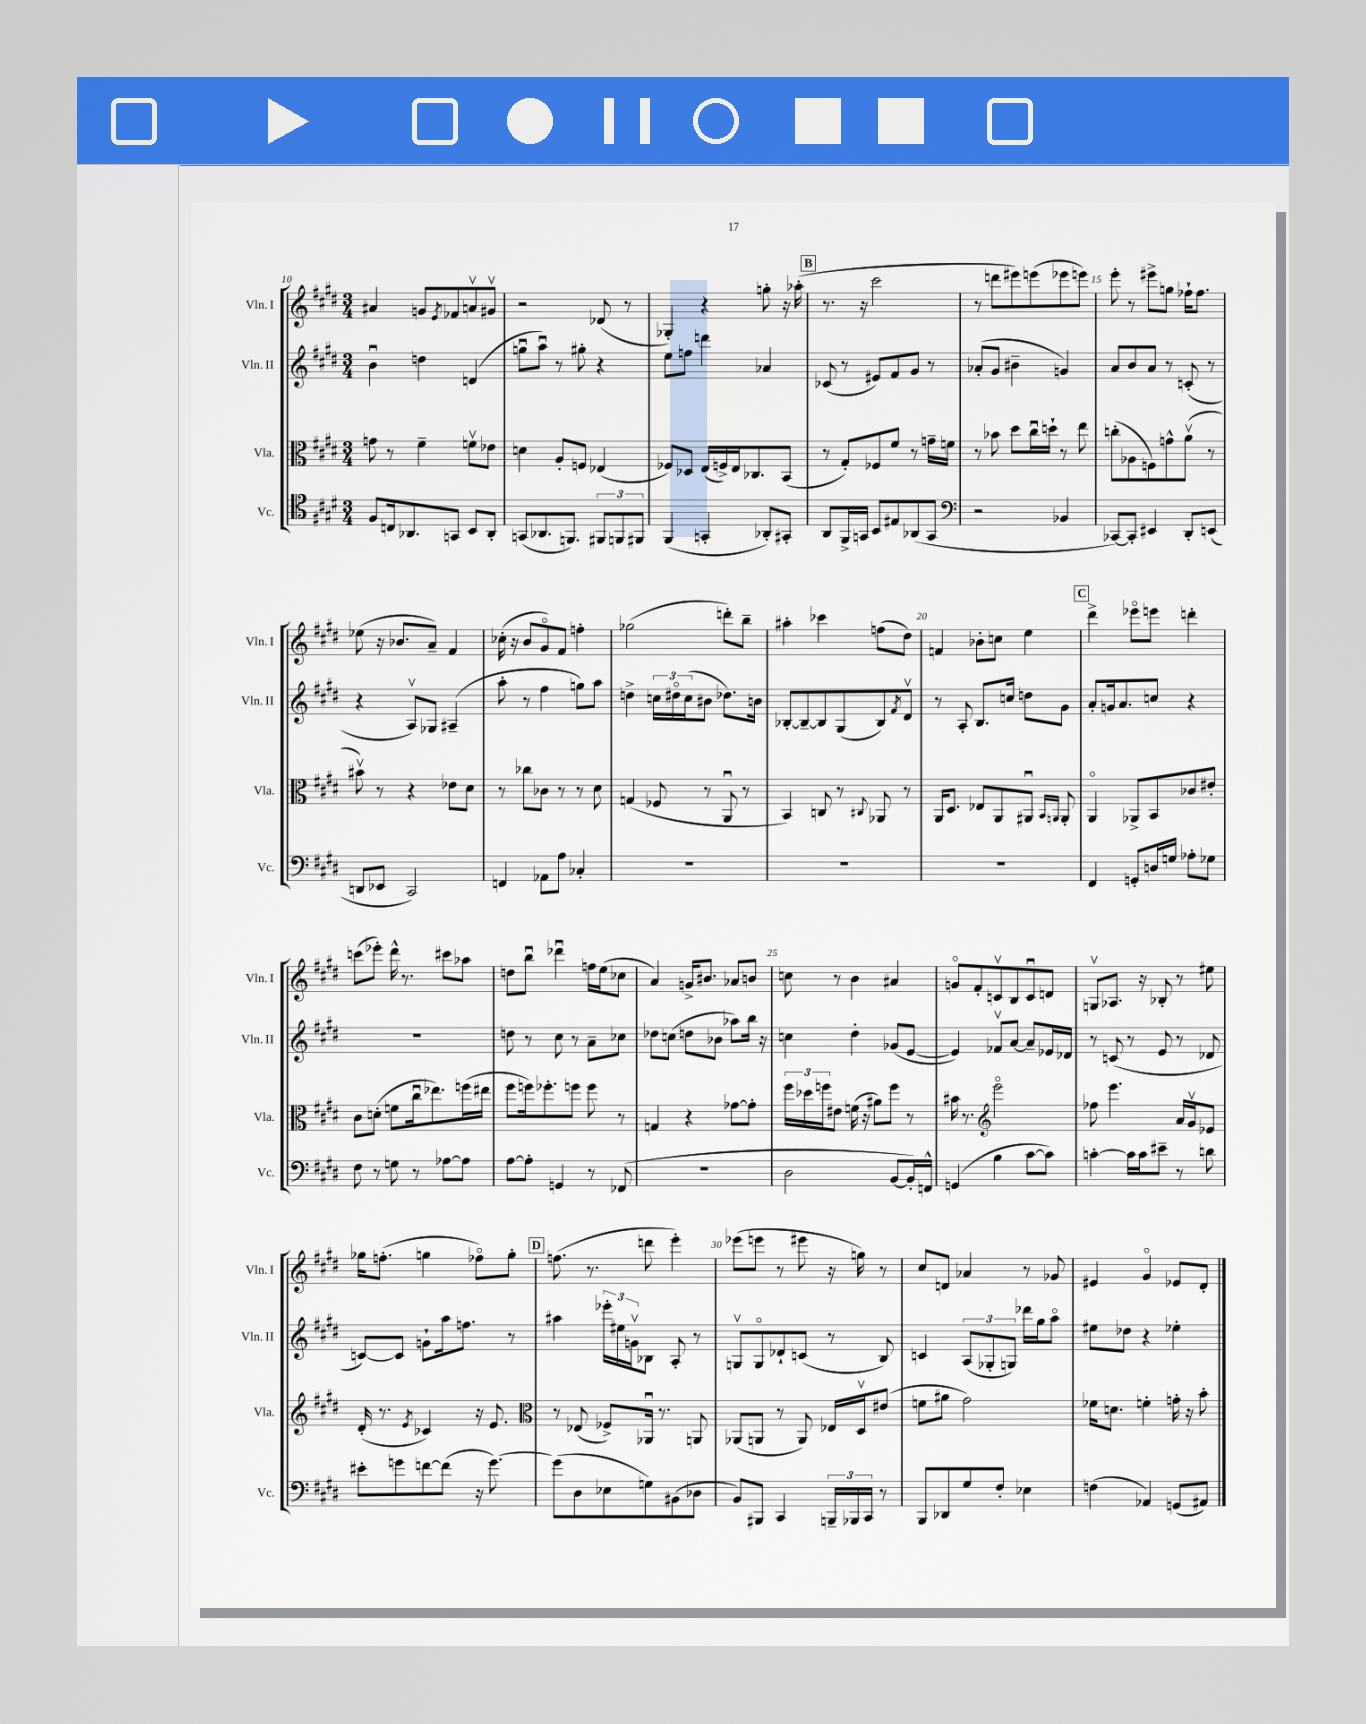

**kern	**kern	**kern	**kern
*part4	*part3	*part2	*part1
*staff4	*staff3	*staff2	*staff1
*I"Vc.	*I"Vla.	*I"Vln. II	*I"Vln. I
*I'Vc.	*I'Vla.	*I'Vln. II	*I'Vln. I
*clefC4	*clefC3	*clefG2	*clefG2
*k[f#c#g#d#]	*k[f#c#g#d#]	*k[f#c#g#d#]	*k[f#c#g#d#]
*M3/4	*M3/4	*M3/4	*M3/4
=10	=10	=10	=10
8F#/L	8gn\	4bu\	4a#X/
16Cn/k	8r	.	.
8.AA-X/	.	.	.
.	4f#~\	4ddn\	8gn/L
.	.	.	8qe/
8GGn/J	.	.	8f-X/
8BB/L	8fnv\L	(4dn/	8anv/
8AA-'/J	8e-X\J	.	8g#Xv/J
=11	=11	=11	=11
(8GGn/L	4dn\	8ggnu\L	2r
8.AA-X/	.	8aau\J)	.
.	8A'/L	8r	.
8.FFn/J)	.	.	.
.	8Fn/J	8gg#X'\	.
12FF#X/L	(4E-X/	4r	(8d-X/
12FFn/	.	.	.
.	.	.	8r
12FF#X/J	.	.	.
=12	=12	=12	=12
(4FF#/	8F-X/L)	8ee\L	4G-X'/)
.	8D-X/J	8ffn\J	.
4GGn'/	(16E/LL	4dddn\	4r
.	16Fn^/)	.	.
.	16E/J	.	.
.	8.C-X/	.	.
8AA-X'/L)	.	4a-X/	8ggn'\
8GG#X'/J	(8BB/J	.	16r
.	.	.	(16aa-X'\
!!LO:REH:place=s1:t=B
=13	=13	=13	=13
8AA/L	8r	(8c-X/	8.r
16FF#^/L	8G#'/L)	8r	.
16GGn/JJ	.	.	16r
8BB/L	8F-X/	8e#X/L)	2ccc#\
8E#X/	8f#/J	8f#/	.
(8AA-X/	8r	8g#/J	.
8GG/J	16gn~\LL	8r	.
.	16fn\JJ	.	.
=14	=14	=14	=14
*clefF4	*	*	*
2r	8r	(8a-X'/L	8r
.	8b-X\	8g#/J	8dddn\L
.	8dd#\L	4b#X~\	8eee#X\)
.	16cc#u\L	.	(8eeen\
.	16ddn`\JJ	.	.
4BB-X/	8r	4gn/)	8eee-X\
.	8ee\	.	8eeen\J)
=15	=15	=15	=15
[8CC-X/L)	(8ccn'\L	8a/L	8eee'\
8CC-'/J]	8A-X\	8b/	8r
4EE#X/	8Fn\)	8a/J	8eee#X^\L
.	8gn^^\	8r	8ggn\J
8DD#'/L	(8av\J	(8cn'/	16ff-X`\KL
.	.	.	8.ff-\J
(8EEn/J	8r	8r	.
!!LO:LB:g=z
=16	=16	=16	=16
8DDn/L	8b#Xv\)	4r	(8ee-X\
8EE-X/J	8r	.	16r
.	.	.	8.b-X/L
2CC#/)	4r	8Av/L)	.
.	.	8G-X/J	8a~/J)
.	8e-X\L	(4A#X~/	4f#/
.	8d#\J	.	.
=17	=17	=17	=17
4FFn/	8r	8aa'\	(16cc-X'\
.	.	.	16r
.	8cc-X\L	8r	8b/L
8AA-X\L	8c-X\J	4ff#\	8g#/)
8A\J	8r	.	8f#/J
4C-X'/	8r	8ggn\L)	4ffn'\
.	8d#\	8aa\J	.
=18	=18	=18	=18
2.r	(4Gn/	4ddn^\	(2gg-X\
.	8F-X/	24ccn\LL	.
.	.	24dd#X\	.
.	.	(24cc\J	.
.	8r	8b#X\J	.
.	8AAu/	8.dd-X\L)	8dddn'\L)
.	8r	.	8bb~\J
.	.	16bn\Jk	.
=19	=19	=19	=19
2.r	4BB/)	[8B-X'/L	4aa#X'\
.	.	8B-~/_	.
.	8Cn/	8B-/]	4ccc-X\
.	8r	(8G#/	.
.	8qqC#X/	.	.
.	8AA-X/	8B-/)	(8ffn\L
.	.	8qf#/	.
.	8r	8d#v/J	8dd#\J)
=20	=20	=20	=20
2.r	16AA/KL	8r	4fn/
.	8.D#/J	.	.
.	.	8A'/	.
.	8E-X/L	8.B/L	8b-X'\L
.	8AA/	.	8ccn\J
.	.	16ccn/Jk	.
.	8AA#Xu/J	8ddn\L	4ee\
.	16qqBB/LL	.	.
.	16qqAAn/JJ	.	.
.	8AA'/	8g#\J	.
!!LO:REH:place=s1:t=C
=21	=21	=21	=21
4FF#/	4AA/	8a'/L	4ddd#^\
.	.	16gn/k	.
.	.	8.a/	.
8GGn'/L	8AA-X^/L	.	8eee-X\L
16Dn/L	8BB/	8ccn/J	8eeen\J
16Gn/JJ	.	.	.
8A-X'\L	8c-X/	4r	4dddn'\
8G-X\J	8e#X'/J	.	.
!!LO:LB:g=z
=22	=22	=22	=22
8F#\	8c#\L	2.r	(8cccn\L
8r	(8dn'\J	.	8eee-X'\J)
8Gn\	8fn\L	.	16ddd#^^\
.	.	.	8.r
8r	16cc#u\k	.	.
.	8.ee-X\)	.	.
[8A-X\L	.	.	8ccc#X\L
8A-\J]	(16ffn\L	.	8aa-X\J
.	16ee#X\JJ	.	.
=23	=23	=23	=23
[8A\L	8ff#\L	8ddn\	8ddn\L
8A'\J]	16ffn\k)	8r	8bbu\J
.	8.ff-X'\	.	.
4GGn/	.	8cc#\	4ddd-Xu\
.	8ffn\J	8r	.
8r	8ff\	8a~\L	16ffn\LL
.	.	.	(16ee\J
(8FF-X/	8r	8cc-X\J	8cc-X\J
=24	=24	=24	=24
2.r	4Gn/	8dd-X\L	4a/)
.	.	(8ccn\J	.
.	4r	8ddn\L	16gn^/KL
.	.	.	8.b#X/J
.	.	8b-X\J	.
.	[8g-X\L	8aa-X\L)	8a-X/L
.	8g-'\J]	16bb\Jk	8bn/J
.	.	16r	.
=25	=25	=25	=25
2D#\	24ff#\LL	4ccn\	8ccn\
.	24dd-X\	.	.
.	24ffn\J	.	.
.	8e#X\J	.	8r
.	(16fn\	4dd#'\	4b\
.	16r	.	.
.	8a#X\L)	.	.
[8BB/L	8ff\J	(8g-X/L	4a#X/
16BB'/L])	8r	[8e/J	.
16FFn^^/JJ	.	.	.
=26	=26	=26	=26
(4GGn/	16b#X\	4e/])	8gn/L
.	8.r	.	.
.	.	.	8f#'/
*	*clefG2	*	*
4B\	2eee\	8f-Xv/L	8cnv/
.	.	[8a/J	8B/
[8c#\L	.	8a~/L]	8cu/
8c#\J])	.	16e-X/L	8dn/J
.	.	16d-X/JJ	.
=27	=27	=27	=27
[4cn'\	8ff-X\	8r	8Gnv/L
.	4.eee\	(8cn/	8.A-X/J
16c\LL]	.	8r	.
16c\J	.	.	16r
8e#X~\J	.	8e/	8B-X'/
8r	16a/LL	8r	8r
.	16g#v/J	.	.
8dn\	8e-X/J	8d-X/	8ee#X\
!!LO:LB:g=z
=28	=28	=28	=28
8e#X'\L	(16d#'/	[8cn/L)	16gg-X\KL
.	8.r	.	(8.ffn'\J
8gn\	.	8c/J]	.
.	8qe/	.	.
[8fn\	4c-X/)	8gn`\L	4ggn\
(8f\J]	.	16aa\k	.
.	.	8.ffn\J	.
16r	16r	.	8ff-X\L)
[8.g\)	8.e/	.	.
.	.	8r	8gg'\J
!!LO:REH:place=s1:t=D
=29	=29	=29	=29
*	*clefC3	*	*
(8g\L]	8r	4aa#X\	(8.ffn\
8D#\	(8E-X/	.	.
.	.	.	8.r
8E-X\	8F-X^/L)	24eee-X'\LL	.
.	.	24ee#X\	.
.	.	24gnv\J	.
8Gn\)	16AA-Xu/Jk	8B-X\J	8dddn\
.	8.r	.	.
(8BB#X\	.	8A'/	4eee'\)
8D-X\J	8AAn/	8r	.
=30	=30	=30	=30
8BB/L)	(8AA-X/L	8Gnv/L	(8eee-X\L
8BBB#X/J	8AAn/J	8G/	8eeen\J
4CC#/	8r	8d-X`/	8r
.	8AA/)	(8cn/J	8eee#X\
24BBBn~/LL	16E-X/LL	8r	16r
24BBB-X/	.	.	.
.	16D#v/J	.	16ggn\)
24CC#/JJ	.	.	.
8r	(8e#X/J	8B/)	8r
=31	=31	=31	=31
8BBB/L	8fn\L	4cn/	8cc#/L
8DD-X/	8a#X\J	.	8dn/J
8G#/	2g#\)	(12A/L	4a-X/
.	.	12G-X'/	.
8F#'/J	.	.	.
.	.	12Gn/J)	.
4E-X\	.	16ddd-X\LL	8r
.	.	16gg#\J	.
.	.	8aa\J	8g-X/
=32	=32	=32	=32
(4Fn\	16f-X\KL	8ee#X\L	4e#X/
.	8.dn\J	.	.
.	.	8dd-X\J	.
4AA-X/)	4fn'\	4r	4g#/
(8GGn/L	16gn'\	4ee-X'\	8e-X/L
.	16r	.	.
8AA#X/J)	8b'\	.	8d#'/J
==	==	==	==
*-	*-	*-	*-
